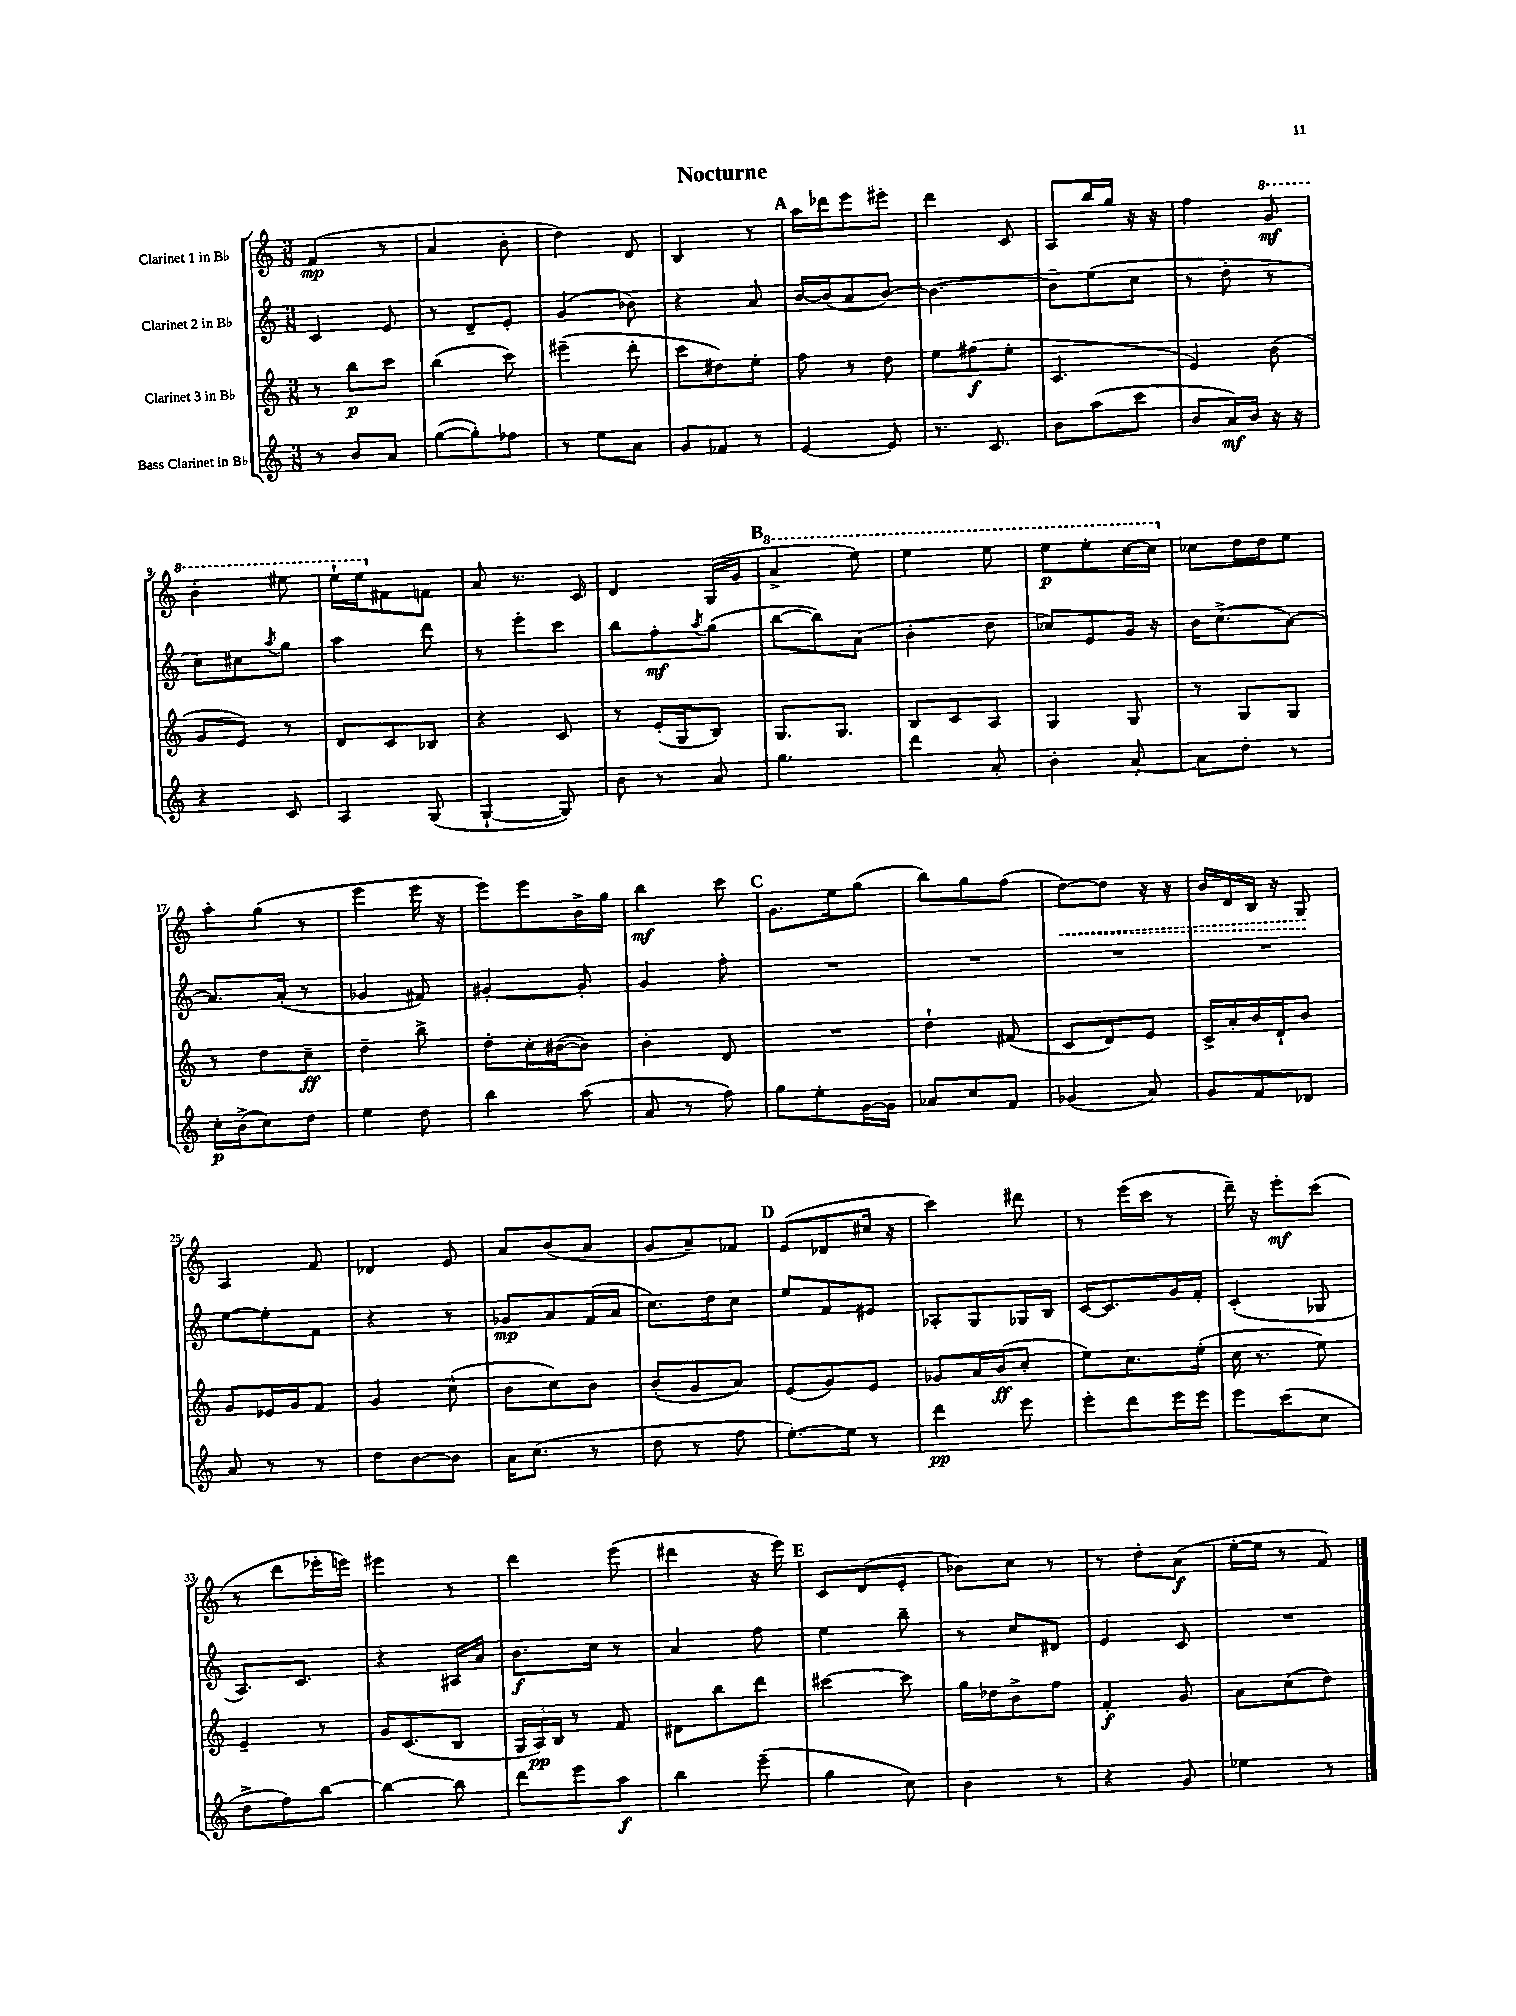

**kern	**dynam	**kern	**dynam	**kern	**dynam	**kern	**dynam
*part4	*part4	*part3	*part3	*part2	*part2	*part1	*part1
*staff4	*staff4	*staff3	*staff3	*staff2	*staff2	*staff1	*staff1
*I"Bass Clarinet in B♭	*	*I"Clarinet 3 in B♭	*	*I"Clarinet 2 in B♭	*	*I"Clarinet 1 in B♭	*
*clefG2	*	*clefG2	*	*clefG2	*	*clefG2	*
*k[]	*	*k[]	*	*k[]	*	*k[]	*
*M3/8	*	*M3/8	*	*M3/8	*	*M3/8	*
=1	=1	=1	=1	=1	=1	=1	=1
8r	.	8r	.	4c/	.	(4f/	mp
8b/L	.	8bb\L	p	.	.	.	.
8a/J	.	8ccc\J	.	8e/	.	8r	.
=2	=2	=2	=2	=2	=2	=2	=2
([8gg\L	.	(4bb\	.	8r	.	4a/	.
8gg'\])	.	.	.	8d~/L	.	.	.
8ff-X\J	.	8ccc\)	.	8e'/J	.	8b'\	.
=3	=3	=3	=3	=3	=3	=3	=3
8r	.	(4eee#X~\	.	(4g/	.	4dd\)	.
8ee\L	.	.	.	.	.	.	.
8a\J	.	8ddd'\	.	8b-X\)	.	8d/	.
=4	=4	=4	=4	=4	=4	=4	=4
8g/L	.	8ccc\L	.	4r	.	4B/	.
8f-X/J	.	8dd#X\)	.	.	.	.	.
8r	.	8ee'\J	.	8a/	.	8r	.
!!LO:REH:place=s1:t=A
=5	=5	=5	=5	=5	=5	=5	=5
[4e/	.	8ff\	.	[16b/LL	.	16aa\LL	.
.	.	.	.	(16b/J]	.	16ddd-X\J	.
.	.	8r	.	8a/	.	8eee\	.
8e/]	.	8dd\	.	[8b/J)	.	8eee#X'\J	.
=6	=6	=6	=6	=6	=6	=6	=6
8.r	.	8ee\L	.	4.b\_	.	4ddd\	.
.	.	(8ff#X\	f	.	.	.	.
8.c/	.	.	.	.	.	.	.
.	.	8ee'\J	.	.	.	8c/	.
=7	=7	=7	=7	=7	=7	=7	=7
8b\L	.	4.c/	.	8b~\L]	.	8A/L	.
(8aa\	.	.	.	(8ee\	.	16bb/L	.
.	.	.	.	.	.	16gg/JJ	.
8ccc\J	.	.	.	8cc\J	.	16r	.
.	.	.	.	.	.	16r	.
=8	=8	=8	=8	=8	=8	=8	=8
8b/L	.	4e/)	.	8r	.	4ff\	.
16a/L)	mf	.	.	8dd'\	.	.	.
16b/JJ	.	.	.	.	.	.	.
*	*	*	*	*	*	*8va	*
16r	.	(8b\	.	8r	.	8gg/	mf
16r	.	.	.	.	.	.	.
!!LO:LB:g=z
=9	=9	=9	=9	=9	=9	=9	=9
4r	.	8g/L	.	8cc\L)	.	4bb'\	.
.	.	8e/J)	.	8cc#X\	.	.	.
.	.	.	.	8qaa/	.	.	.
8c/	.	8r	.	8gg\J	.	8eee#X\	.
=10	=10	=10	=10	=10	=10	=10	=10
4A/	.	8d/L	.	4aa\	.	16eee`\LL	.
.	.	.	.	.	.	16eee\J	.
*	*	*	*	*	*	*X8va	*
.	.	8c/	.	.	.	8f#X\	.
(8G/	.	8B-X/J	.	8ddd\	.	8fn\J	.
=11	=11	=11	=11	=11	=11	=11	=11
[4G`/	.	4r	.	8r	.	8a/	.
.	.	.	.	8eee'\L	.	8.r	.
8G/])	.	8c/	.	8ccc\J	.	.	.
.	.	.	.	.	.	16c/	.
=12	=12	=12	=12	=12	=12	=12	=12
8b\	.	8r	.	8bb\L	.	4d/	.
8r	.	(16e'/LL	.	8ff'\	mf	.	.
.	.	16G/J	.	.	.	.	.
.	.	.	.	8qaa/	.	.	.
8a/	.	8B/J)	.	(8gg\J	.	(16G/LL	.
.	.	.	.	.	.	16g/JJ	.
!!LO:REH:place=s1:t=B
=13	=13	=13	=13	=13	=13	=13	=13
*	*	*	*	*	*	*8va	*
4.gg\	.	8.G/L	.	[8bb\L	.	4aa^/	.
.	.	.	.	8bb\])	.	.	.
.	.	8.G/J	.	.	.	.	.
.	.	.	.	(8a\J	.	8eee\)	.
=14	=14	=14	=14	=14	=14	=14	=14
4ddd\	.	8B/L	.	4b'\	.	4eee\	.
.	.	8c/	.	.	.	.	.
8a'/	.	8A/J	.	8dd\	.	8eee\	.
=15	=15	=15	=15	=15	=15	=15	=15
4b'\	.	4G/	.	8cc-X/L)	.	8eee\L	p
.	.	.	.	8e/	.	8eee'\	.
[8a'/	.	8G/	.	16g/Jk	.	[16ccc\L	.
.	.	.	.	16r	.	16ccc\JJ]	.
=16	=16	=16	=16	=16	=16	=16	=16
*	*	*	*	*	*	*X8va	*
8a\L]	.	8r	.	16b\KL	.	8cc-X\L	.
.	.	.	.	(8.cc^\	.	.	.
8dd'\J	.	8G/L	.	.	.	16dd\L	.
.	.	.	.	.	.	16dd\J	.
8r	.	8G/J	.	[8a\J)	.	8ee\J	.
!!LO:LB:g=z
=17	=17	=17	=17	=17	=17	=17	=17
16cc'\LL	p	8r	.	8.a/L]	.	8aa'\L	.
(16b^\J	.	.	.	.	.	.	.
8cc\)	.	8dd\L	.	.	.	(8gg\J	.
.	.	.	.	(16a'/Jk	.	.	.
8dd\J	.	8cc~\J	ff	8r	.	8r	.
=18	=18	=18	=18	=18	=18	=18	=18
4ee\	.	4dd~\	.	4g-X/	.	4eee\	.
8dd\	.	8bb^\	.	8f#X/)	.	16eee\	.
.	.	.	.	.	.	16r	.
=19	=19	=19	=19	=19	=19	=19	=19
4bb\	.	8dd'\L	.	[4g#X'/	.	8eee\L)	.
.	.	16cc'\L	.	.	.	8eee\	.
.	.	([16b#X\J	.	.	.	.	.
(8aa\	.	8b#\J])	.	8g#'/]	.	16b^\L	.
.	.	.	.	.	.	16gg\JJ	.
=20	=20	=20	=20	=20	=20	=20	=20
8a/	.	4b'\	.	4g/	.	4bb\	mf
8r	.	.	.	.	.	.	.
8ff\)	.	8d/	.	8ff'\	.	8ccc\	.
!!LO:REH:place=s1:t=C
=21	=21	=21	=21	=21	=21	=21	=21
8gg\L	.	4.r	.	4.r	.	8.g\L	.
8ee'\	.	.	.	.	.	.	.
.	.	.	.	.	.	16ee\k	.
[16g\L	.	.	.	.	.	(8gg\J	.
16g\JJ]	.	.	.	.	.	.	.
=22	=22	=22	=22	=22	=22	=22	=22
8a-X/L	.	4dd`\	.	4.r	.	8bb\L)	.
8cc/	.	.	.	.	.	8gg\	.
8f/J	.	(8f#X/	.	.	.	(8ff\J	.
=23	=23	=23	=23	=23	=23	=23	=23
!	!	!	!	!	!	!	!LO:HP:b
(4g-X/	.	8c/L	.	4.r	.	[8dd\L)	<
.	.	8d/)	.	.	.	8dd\J]	.
8a/)	.	8e/J	.	.	.	16r	.
.	.	.	.	.	.	16r	.
=24	=24	=24	=24	=24	=24	=24	=24
8g/L	.	16c^/LL	.	4.r	.	16b/LL	.
.	.	16a'/	.	.	.	16d/	.
8f/	.	16b/	.	.	.	16B/JJ	.
.	.	16d`/J	.	.	.	16r	.
8d-X/J	.	8b/J	.	.	.	8G/	.
.	.	.	.	.	.	.	[
!!LO:LB:g=z
=25	=25	=25	=25	=25	=25	=25	=25
8a/	.	8g/L	.	[8ee\L	.	4A/	.
8r	.	16e-X/L	.	8ee'\]	.	.	.
.	.	16g/J	.	.	.	.	.
8r	.	8f/J	.	8f\J	.	8f/	.
=26	=26	=26	=26	=26	=26	=26	=26
8dd\L	.	4g/	.	4r	.	4d-X/	.
[8b\	.	.	.	.	.	.	.
8b\J]	.	(8cc^^\	.	8r	.	8e/	.
=27	=27	=27	=27	=27	=27	=27	=27
16a\KL	.	8b\L	.	8g-X/L	mp	8a/L	.
(8.cc\J	.	.	.	.	.	.	.
.	.	8cc\)	.	8a/	.	(8b/	.
8r	.	8b\J	.	(16f/L	.	8a/J	.
.	.	.	.	16a/JJ	.	.	.
=28	=28	=28	=28	=28	=28	=28	=28
8dd\	.	(8b'/L	.	8.cc\L)	.	8g/L	.
8r	.	8g/	.	.	.	8a~/)	.
.	.	.	.	16dd\k	.	.	.
8ff\	.	8a/J)	.	8cc\J	.	8f-X/J	.
!!LO:REH:place=s1:t=D
=29	=29	=29	=29	=29	=29	=29	=29
[8.ee'\L)	.	(8e/L	.	8ee/L	.	(8e/L	.
.	.	8g/)	.	8f/	.	8d-X/	.
16ee\Jk]	.	.	.	.	.	.	.
8r	.	8e/J	.	8e#X/J	.	16cc#X/Jk	.
.	.	.	.	.	.	16r	.
=30	=30	=30	=30	=30	=30	=30	=30
4ddd\	pp	8g-X/L	.	8A-X'/L	.	4ccc\)	.
.	.	16a/L	.	8G/	.	.	.
.	.	(16b/J	ff	.	.	.	.
8eee\	.	8cc'/J	.	16G-X/L	.	8ddd#X\	.
.	.	.	.	16B/JJ	.	.	.
=31	=31	=31	=31	=31	=31	=31	=31
8eee'\L	.	8ee\L)	.	[16c/KL	.	8r	.
.	.	.	.	8.c/]	.	.	.
8ddd\	.	8.cc\	.	.	.	(16eee\LL	.
.	.	.	.	.	.	16ccc\JJ	.
16eee\L	.	.	.	16g/L	.	8r	.
16eee\JJ	.	(16ee'\Jk	.	16f'/JJ	.	.	.
=32	=32	=32	=32	=32	=32	=32	=32
8eee\L	.	16cc\	.	(4c'/	.	16ddd~\)	.
.	.	8.r	.	.	.	16r	.
(8ccc\	.	.	.	.	.	8eee'\L	mf
8cc\J	.	8ee\)	.	8G-X/	.	(8ccc\J	.
!!LO:LB:g=z
=33	=33	=33	=33	=33	=33	=33	=33
8dd^\L	.	4e~/	.	8.A/L)	.	8r	.
8ff\)	.	.	.	.	.	8ddd\L	.
.	.	.	.	8.c/J	.	.	.
[8bb\J	.	8r	.	.	.	16eee-X'\L	.
.	.	.	.	.	.	16eeen\JJ)	.
=34	=34	=34	=34	=34	=34	=34	=34
4bb\_	.	16g/KL	.	4r	.	4eee#X\	.
.	.	(8.c/	.	.	.	.	.
8bb\]	.	8B/J	.	16A#X/LL	.	8r	.
.	.	.	.	16a/JJ	.	.	.
=35	=35	=35	=35	=35	=35	=35	=35
8ddd\L	.	24G/LL	.	8.b\L	f	4ddd\	.
.	.	24A/)	pp	.	.	.	.
.	.	24B/JJ	.	.	.	.	.
8eee\	.	8r	.	.	.	.	.
.	.	.	.	16cc\Jk	.	.	.
8aa\J	f	8f/	.	8r	.	(8eee\	.
=36	=36	=36	=36	=36	=36	=36	=36
4bb\	.	8d#X\L	.	4a/	.	4ddd#X\	.
.	.	8bb\	.	.	.	.	.
(8eee~\	.	8ddd\J	.	8ff\	.	16r	.
.	.	.	.	.	.	16eee\)	.
!!LO:REH:place=s1:t=E
=37	=37	=37	=37	=37	=37	=37	=37
4gg\	.	[4ccc#X\	.	4ee\	.	8c/L	.
.	.	.	.	.	.	(8d/	.
8cc\)	.	8ccc#\]	.	8bb~\	.	8e'/J	.
=38	=38	=38	=38	=38	=38	=38	=38
4b\	.	16gg\LL	.	8r	.	8b-X\L)	.
.	.	16dd-X\J	.	.	.	.	.
.	.	8b^\	.	8cc/L	.	8cc\J	.
8r	.	8ff\J	.	8d#X/J	.	8r	.
=39	=39	=39	=39	=39	=39	=39	=39
4r	.	4f'/	f	4e/	.	8r	.
.	.	.	.	.	.	8dd'\L	.
8g/	.	8g/	.	8c/	.	(8a\J	f
=40	=40	=40	=40	=40	=40	=40	=40
4ee-X\	.	8a\L	.	4.r	.	[16ee'\LL	.
.	.	.	.	.	.	16ee\JJ]	.
.	.	(8cc\	.	.	.	8r	.
8r	.	8dd\J)	.	.	.	8f/)	.
==	==	==	==	==	==	==	==
*-	*-	*-	*-	*-	*-	*-	*-
